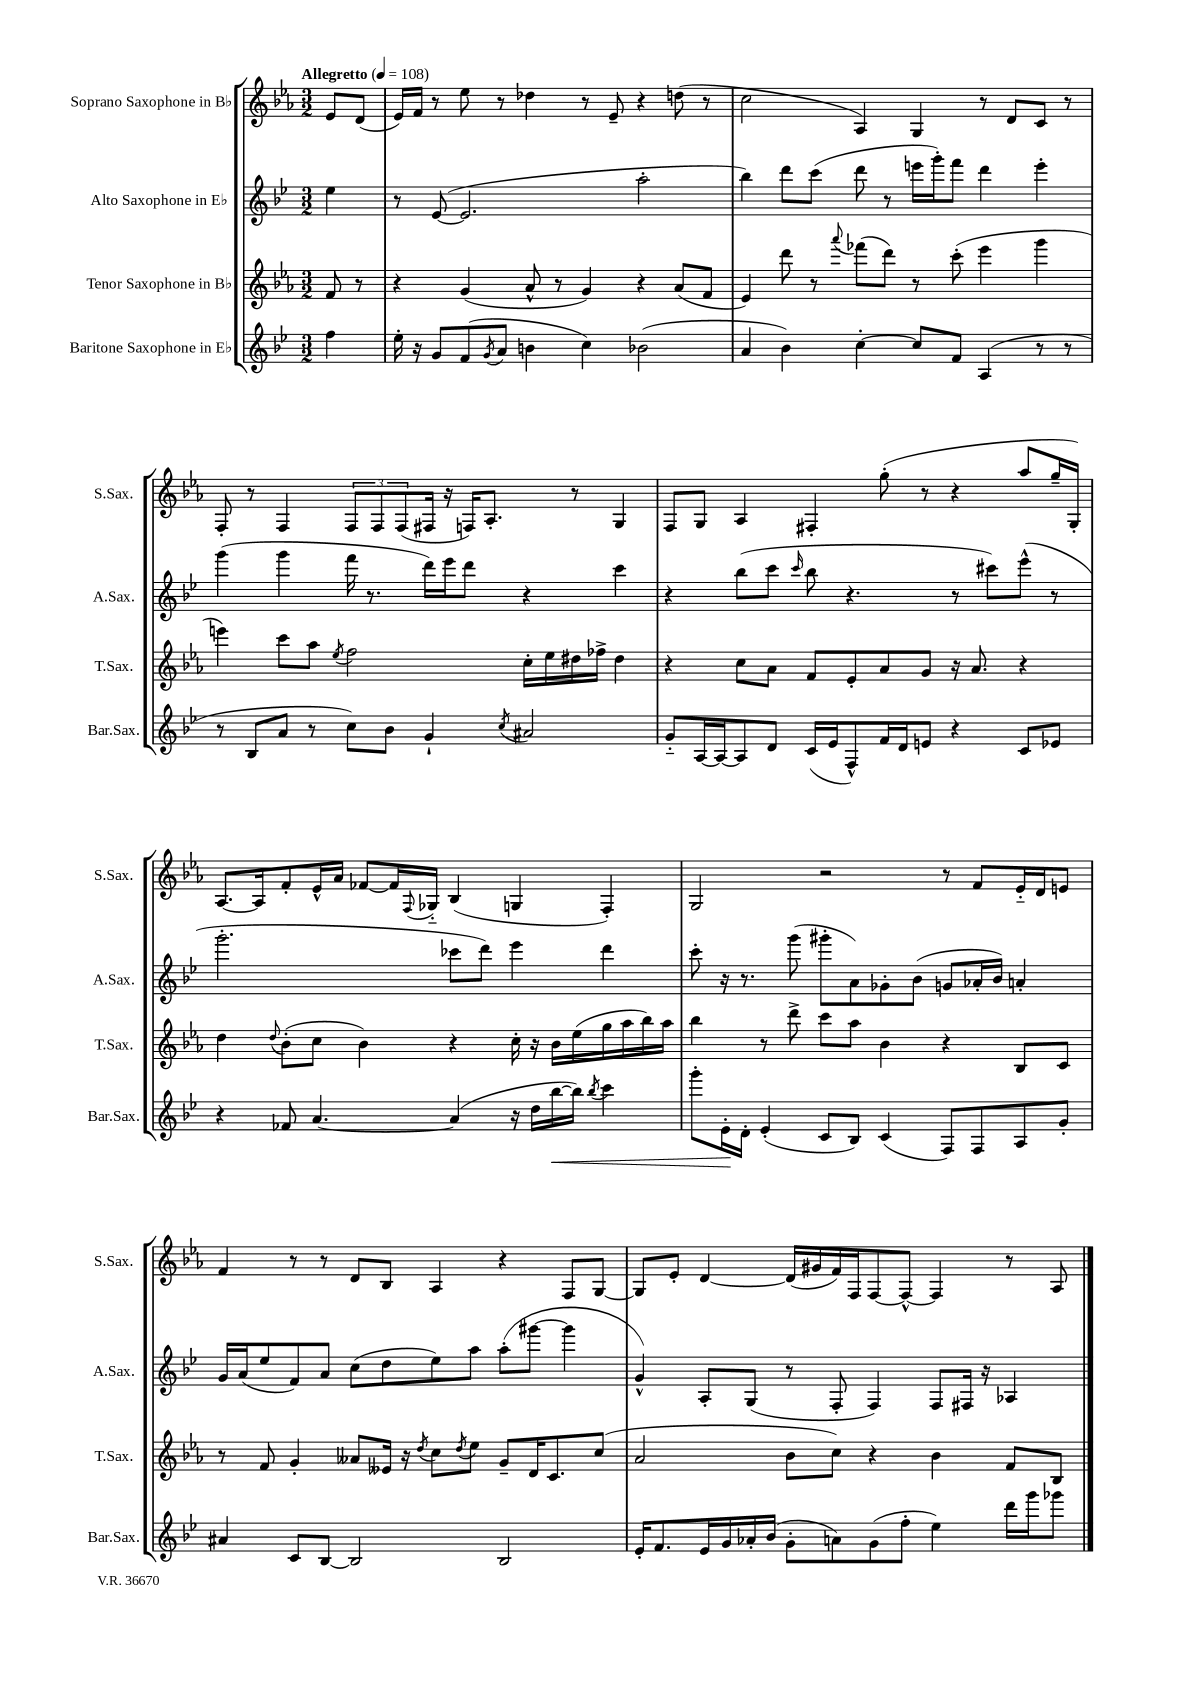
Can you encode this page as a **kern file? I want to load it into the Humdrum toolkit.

**kern	**kern	**kern	**kern
*staff4	*staff3	*staff2	*staff1
*clefG2	*clefG2	*clefG2	*clefG2
*k[b-e-]	*k[b-e-a-]	*k[b-e-]	*k[b-e-a-]
*M3/2	*M3/2	*M3/2	*M3/2
*MM108	*MM108	*MM108	*MM108
4ff	8f	4ee-	8e-
.	8r	.	(8d
=	=	=	=
16ee-'	4r	8r	16e-)
16r	.	.	16f
8g	.	([8e-	8r
(8f	(4g	2.e-]	8ee-
8qg	.	.	.
8a	.	.	8r
4b	8a-^^	.	4dd-
.	8r	.	.
4cc)	4g)	.	8r
.	.	.	8e-~
(2b-	4r	2aa'	4r
.	(8a-	.	(8dd
.	8f	.	8r
=	=	=	=
4a	4e-)	4bb-)	2cc
4b-)	8ddd	8ddd	.
.	8r	(8ccc	.
.	8qqaaa-	.	.
[4cc'	(8fff-	8ddd	4A-)
.	8ddd)	8r	.
8cc]	8r	16eee	4G
.	.	16ggg')	.
8f	(8ccc'	8fff	.
(4A	4eee-	4ddd	8r
.	.	.	8d
8r	4ggg	4eee'	8c
8r	.	.	8r
=	=	=	=
8r	4eee)	(4ggg	8F'
8B-	.	.	8r
8a	8ccc	4ggg	4F
8r	8aa-	.	.
.	8qee-	.	.
8cc)	2ff	16fff	12F
.	.	8.r	.
.	.	.	12F
8b-	.	.	.
.	.	.	(12F
4g`	.	16ddd)	16F#
.	.	16eee-	16r
.	.	8ddd	16F)
.	.	.	8.A-'
8qcc	.	.	.
2a#	16cc'	4r	.
.	16ee-	.	.
.	16dd#	.	8r
.	16ff-^	.	.
.	4dd#	4ccc	4G
=	=	=	=
8g'~	4r	4r	8F
[16A	.	.	8G
16A_	.	.	.
8A]	8cc	(8bb-	4A-
8d	8a-	8ccc	.
.	.	16qqccc	.
(16c	8f	8bb-	4F#'
16e-	.	.	.
8F^^)	8e-'	4.r	.
16f	8a-	.	(8gg'
16d	.	.	.
8e	8g	.	8r
4r	16r	8r	4r
.	8.a-	.	.
.	.	8ccc#)	.
8c	4r	(8eee-^^	8aa-
8e-	.	8r	16gg~
.	.	.	16G')
=	=	=	=
4r	4dd	2.ggg'	[8.A-
.	.	.	16A-]
.	8qqdd	.	.
8f-	(8b-'	.	8f'
[4.a	8cc	.	16e-^^
.	.	.	16a-
.	4b-)	.	[8f-
.	.	.	16f-]
.	.	.	8qqF
.	.	.	16G-'~
(4a]	4r	8ccc-	(4B-
.	.	8ddd)	.
16r	16cc'	4eee-	4G
16dd	16r	.	.
[16bb-	16b-	.	.
16bb-])	(16ee-	.	.
8qbb-	.	.	.
4ccc	16gg	4ddd	4F')
.	16aa-	.	.
.	16bb-)	.	.
.	16aa-	.	.
=	=	=	=
8ggg'	4bb-	8ccc'	2G
16e-'	.	16r	.
16d'	.	8.r	.
(4e-'	8r	.	.
.	8ddd^	(8ggg	.
8c	8ccc	8ggg#'	2r
8B-)	8aa-	8a)	.
(4c	4b-	8g-'	.
.	.	(8b-	.
8F)	4r	8g	8r
8F	.	16a-'	8f
.	.	16b-)	.
8A	8B-	4a'	16e-'~
.	.	.	16d
8g'	8c	.	8e
=	=	=	=
4a#	8r	16g	4f
.	.	(16a	.
.	8f	8ee-	.
8c	4g'	8f)	8r
[8B-	.	8a	8r
2B-]	8a--	(8cc	8d
.	16e--	8dd	8B-
.	16r	.	.
.	8qdd	.	.
.	8cc	8ee-)	4A-
.	8qdd	.	.
.	8ee-	8aa	.
2B-	8g~	(8aa'	4r
.	16d	[8ggg#	.
.	8.c	.	.
.	.	4ggg#]	8F
.	(8cc	.	[8G
=	=	=	=
16e-'	2a-	4g^^)	8G]
8.f	.	.	.
.	.	.	8e-'
16e-	.	8A'	[4d
16g	.	.	.
16a-'	.	(8G	.
(16b-	.	.	.
8g'	8b-	8r	(16d]
.	.	.	16g#
8a)	8cc)	8F'	16f)
.	.	.	16F
(8g	4r	4F)	[8F
8ff'	.	.	8F^^_
4ee-)	4b-	8F	4F]
.	.	16F#	.
.	.	16r	.
16ddd	8f	4A-	8r
16ggg	.	.	.
8ggg-	8B-	.	8A-
==	==	==	==
*-	*-	*-	*-
